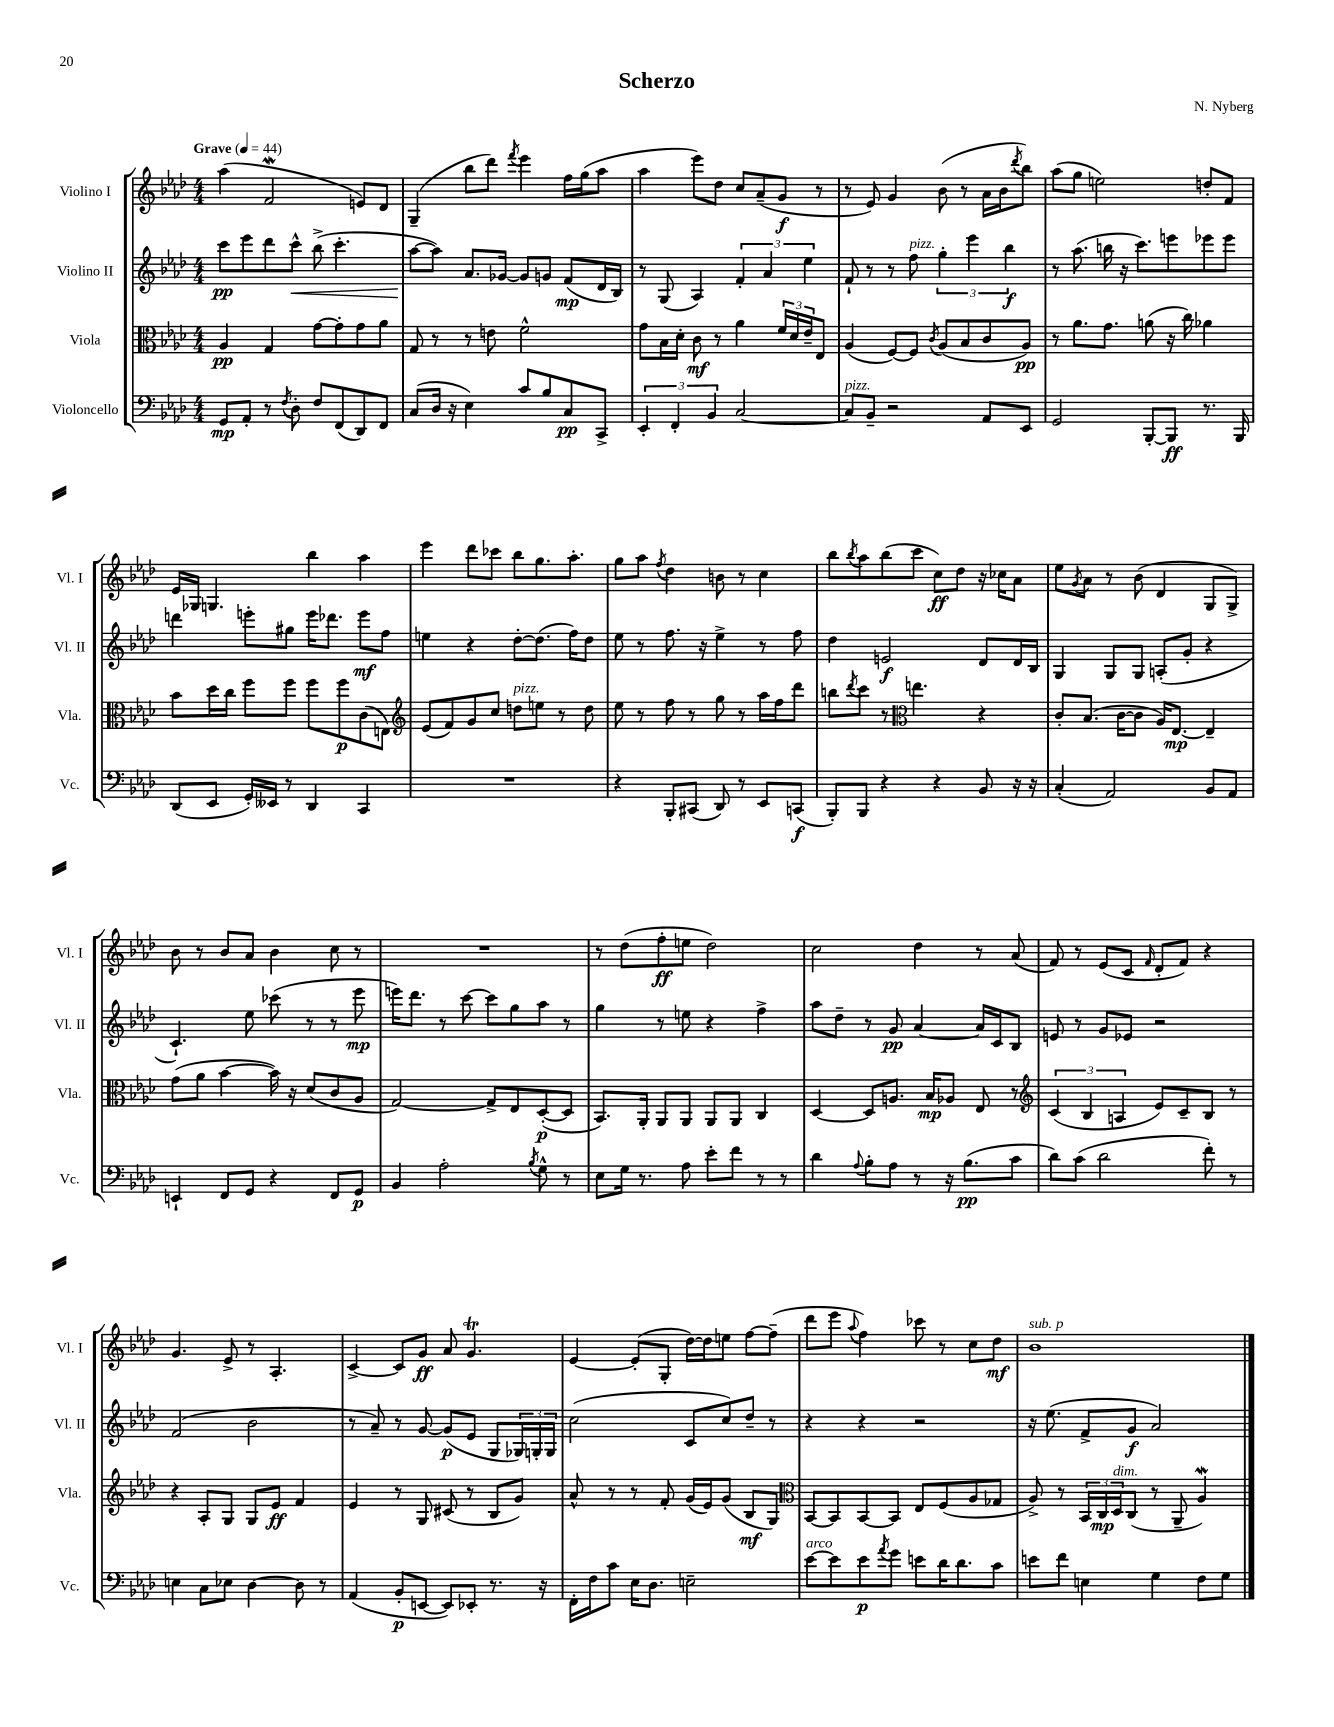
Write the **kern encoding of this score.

**kern	**dynam	**kern	**dynam	**kern	**dynam	**kern	**dynam
*part4	*part4	*part3	*part3	*part2	*part2	*part1	*part1
*staff4	*staff4	*staff3	*staff3	*staff2	*staff2	*staff1	*staff1
*I"Violoncello	*	*I"Viola	*	*I"Violino II	*	*I"Violino I	*
*I'Vc.	*	*I'Vla.	*	*I'Vl. II	*	*I'Vl. I	*
*clefF4	*	*clefC3	*	*clefG2	*	*clefG2	*
*k[b-e-a-d-]	*	*k[b-e-a-d-]	*	*k[b-e-a-d-]	*	*k[b-e-a-d-]	*
*M4/4	*	*M4/4	*	*M4/4	*	*M4/4	*
*MM44	*	*MM44	*	*MM44	*	*MM44	*
=1	=1	=1	=1	=1	=1	=1	=1
!	!	!	!	!	!	!LO:TX:a:B:t=Grave	!
8GG/L	mp	4A-/	pp	8ccc\L	pp	(4aa-\	.
8AA-'/J	.	.	.	8eee-\	.	.	.
8r	.	4G/	.	8ddd-\	.	2fW/	.
8qF/	.	.	.	.	.	.	.
!	!	!	!	!	!LO:HP:b	!	!
8D-'\	.	.	.	8ccc^^\J	<	.	.
8F/L	.	[8g\L	.	(8bb-^\	.	.	.
(8FF/	.	8g'\]	.	4.ccc'\	.	.	.
8DD-/)	.	8g\	.	.	.	8en/L)	.
8FF/J	.	8a-\J	.	.	.	8d-/J	.
=2	=2	=2	=2	=2	=2	=2	=2
(8C/L	.	8G/	.	[8aa-\L	.	(4G~/	.
16D-/Jk	.	8r	.	8aa-\J])	[	.	.
16r	.	.	.	.	.	.	.
4E-\)	.	8r	.	8.a-/L	.	8bb-\L	.
.	.	8en\	.	.	.	8ddd-\J)	.
.	.	.	.	[16g-X/Jk	.	.	.
.	.	.	.	.	.	8qfff/	.
8c/L	.	2f^^\	.	8g-/L]	.	4eee-\	.
8B-/	.	.	.	8gn/J	.	.	.
8C/	pp	.	.	(8f/L	mp	16ff\LL	.
.	.	.	.	.	.	(16gg\J	.
8CC^/J	.	.	.	16d-/L	.	8aa-\J	.
.	.	.	.	16B-/JJ)	.	.	.
=3	=3	=3	=3	=3	=3	=3	=3
6EE-'/	.	8g\L	.	8r	.	4aa-\	.
.	.	16B-\L	.	(8G/	.	.	.
6FF'/	.	.	.	.	.	.	.
.	.	16d-'\JJ	.	.	.	.	.
.	.	8c\	mf	4A-/)	.	8eee-\L)	.
6BB-/	.	.	.	.	.	.	.
.	.	8r	.	.	.	8dd-\J	.
[2C/	.	4a-\	.	6f'/	.	8cc/L	.
.	.	.	.	.	.	(8a-~/	.
.	.	.	.	6a-/	.	.	.
.	.	24f/LL	.	.	.	8g/J	f
.	.	24d-/	.	.	.	.	.
.	.	24e-~/J	.	6ee-\	.	.	.
.	.	8E-/J	.	.	.	8r	.
=4	=4	=4	=4	=4	=4	=4	=4
!LO:TX:a:i:t=pizz.	!	!	!	!	!	!	!
8C/L]	.	(4A-/	.	8f`/	.	8r	.
8BB-~/J	.	.	.	8r	.	8e-/)	.
2r	.	[8F/L)	.	8r	.	4g/	.
!	!	!	!	!LO:TX:a:i:t=pizz.	!	!	!
.	.	8F/J]	.	8ff\	.	.	.
.	.	8qc/	.	.	.	.	.
.	.	(8A-/L	.	6gg'\	.	(8b-\	.
.	.	8B-/	.	.	.	8r	.
.	.	.	.	6eee-\	.	.	.
8AA-/L	.	8c/	.	.	.	16a-\LL	.
.	.	.	.	.	.	16b-\J	.
.	.	.	.	6bb-\	f	.	.
.	.	.	.	.	.	8qddd-/	.
8EE-/J	.	8A-/J)	pp	.	.	8bb-\J)	.
=5	=5	=5	=5	=5	=5	=5	=5
2GG/	.	8r	.	8r	.	(8aa-\L	.
.	.	8.a-\L	.	(8.aa-\	.	8gg\J	.
.	.	.	.	.	.	2een\)	.
.	.	8.g\J	.	16bbn\	.	.	.
.	.	.	.	16r	.	.	.
.	.	.	.	8.ccc\L)	.	.	.
[8BBB-'/L	.	(8an\	.	.	.	.	.
8BBB-/J]	ff	16r	.	8eeen\	.	.	.
.	.	16cc\)	.	.	.	.	.
8.r	.	4a-X\	.	8eee-X\	.	8ddn'/L	.
.	.	.	.	8eee-\J	.	8f/J	.
16BBB-/	.	.	.	.	.	.	.
!!LO:LB:g=z
=6	=6	=6	=6	=6	=6	=6	=6
(8DD-/L	.	8b-\L	.	4dddn\	.	16e-/LL	.
.	.	.	.	.	.	16G-X/JJ	.
8EE-/J	.	16dd-\L	.	.	.	4.Gn/	.
.	.	16cc\JJ	.	.	.	.	.
16GG'/LL)	.	8ff\L	.	8eeen'\L	.	.	.
16EE--X/JJ	.	.	.	.	.	.	.
8r	.	8ff\J	.	8gg#X\J	.	.	.
4DD-/	.	8ff\L	.	16eee\KL	.	4bb-\	.
.	.	.	.	8.ddd-X\J	.	.	.
.	.	8ff\	p	.	.	.	.
4CC/	.	(8c\	.	8eee\L	mf	4aa-\	.
.	.	8En\J)	.	8ff\J	.	.	.
=7	=7	=7	=7	=7	=7	=7	=7
*	*	*clefG2	*	*	*	*	*
1r	.	(8e-/L	.	4een\	.	4eee-\	.
.	.	8f/)	.	.	.	.	.
.	.	8g/	.	4r	.	8ddd-\L	.
.	.	8cc/J	.	.	.	8ccc-X\J	.
!	!	!LO:TX:a:i:t=pizz.	!	!	!	!	!
.	.	8ddn\L	.	[8dd-'\L	.	8bb-\L	.
.	.	8een\J	.	(8.dd-\J]	.	8.gg\	.
.	.	8r	.	.	.	.	.
.	.	.	.	16ff\KL)	.	8.aa-'\J	.
.	.	8dd\	.	8dd-\J	.	.	.
=8	=8	=8	=8	=8	=8	=8	=8
4r	.	8ee-\	.	8ee-\	.	8gg\L	.
.	.	8r	.	8r	.	8aa-\J	.
.	.	.	.	.	.	8qff/	.
8BBB-'/L	.	8ff\	.	8.ff\	.	4dd-\	.
(8CC#X/J	.	8r	.	.	.	.	.
.	.	.	.	16r	.	.	.
8DD-/)	.	8gg\	.	4ee-^\	.	8bn\	.
8r	.	8r	.	.	.	8r	.
8EE-/L	.	16aa-\LL	.	8r	.	4cc\	.
.	.	16ff\J	.	.	.	.	.
(8CCn/J	f	8ddd-\J	.	8ff\	.	.	.
=9	=9	=9	=9	=9	=9	=9	=9
8BBB-'/L)	.	8bbn\L	.	4dd-\	.	8bb-\L	.
.	.	8qddd-/	.	.	.	8qbb-/	.
8BBB-/J	.	8ccc\J	.	.	.	8aa-\	.
4r	.	8r	.	2en/	f	(8bb-\	.
*	*	*clefC3	*	*	*	*	*
.	.	4.een\	.	.	.	8ccc\J	.
4r	.	.	.	.	.	8cc\L)	ff
.	.	.	.	.	.	8dd-\J	.
8BB-/	.	4r	.	8d-/L	.	16r	.
.	.	.	.	.	.	16cc-X\KL	.
16r	.	.	.	16d-/L	.	8a-\J	.
16r	.	.	.	16B-/JJ	.	.	.
=10	=10	=10	=10	=10	=10	=10	=10
(4C'/	.	8c'/L	.	4G/	.	8ee-\L	.
.	.	.	.	.	.	8qg/	.
.	.	(8.B-/J	.	.	.	8a-\J	.
2AA-/)	.	.	.	8G/L	.	8r	.
.	.	[16c\KL	.	.	.	.	.
.	.	8c\J]	.	8G/J	.	(8b-\	.
.	.	16A-/KL)	.	(8An'/L	.	4d-/	.
.	.	[8.E-/J	mp	.	.	.	.
.	.	.	.	8g'/J	.	.	.
8BB-/L	.	4E-~/]	.	4r	.	8G/L	.
8AA-/J	.	.	.	.	.	8G^/J)	.
!!LO:LB:g=z
=11	=11	=11	=11	=11	=11	=11	=11
4EEn`/	.	(8g\L	.	4.c`/)	.	8b-\	.
.	.	8a-\J	.	.	.	8r	.
8FF/L	.	[4b-\	.	.	.	8b-/L	.
8GG/J	.	.	.	8ee-\	.	8a-/J	.
4r	.	16b-\])	.	(8ccc-X\	.	4b-\	.
.	.	16r	.	.	.	.	.
.	.	(8d-/L	.	8r	.	.	.
8FF/L	.	8c/	.	8r	.	8cc\	.
8GG/J	p	8A-/J	.	8eee-\	mp	8r	.
=12	=12	=12	=12	=12	=12	=12	=12
4BB-/	.	[2G/)	.	16eeen\KL)	.	1r	.
.	.	.	.	8.ddd-\J	.	.	.
2A-'\	.	.	.	8r	.	.	.
.	.	.	.	[8ccc\	.	.	.
.	.	8G^/L]	.	8ccc\L]	.	.	.
.	.	8E-/	.	8gg\	.	.	.
8qB-/	.	.	.	.	.	.	.
8G^^\	.	([8D-'/	p	8aa-\J	.	.	.
8r	.	8D-/J]	.	8r	.	.	.
=13	=13	=13	=13	=13	=13	=13	=13
8E-\L	.	8.BB-/L)	.	4gg\	.	8r	.
16G\Jk	.	.	.	.	.	(8dd-\L	.
8.r	.	16AA-'/Jk	.	.	.	.	.
.	.	8AA-/L	.	8r	.	8ff'\	ff
8A-\	.	8AA-/J	.	8een\	.	8een\J	.
8e-'\L	.	8AA-/L	.	4r	.	2dd-\)	.
8f\J	.	8AA-/J	.	.	.	.	.
8r	.	4C/	.	4ff^\	.	.	.
8r	.	.	.	.	.	.	.
=14	=14	=14	=14	=14	=14	=14	=14
4d-\	.	[4D-/	.	8aa-\L	.	2cc\	.
.	.	.	.	8dd-~\J	.	.	.
8qqA-/	.	.	.	.	.	.	.
8B-'\L	.	8D-/L]	.	8r	.	.	.
8A-\J	.	8.An/J	.	8g/	pp	.	.
8r	.	.	.	[4a-/	.	4dd-\	.
.	.	16B-/KL	mp	.	.	.	.
16r	.	8A-X/J	.	.	.	.	.
(8.B-\L	pp	.	.	.	.	.	.
.	.	8E-/	.	16a-/LL]	.	8r	.
.	.	.	.	16c/J	.	.	.
8c\J	.	8r	.	8B-/J	.	(8a-/	.
=15	=15	=15	=15	=15	=15	=15	=15
*	*	*clefG2	*	*	*	*	*
8d-\L)	.	(6c/	.	8en/	.	8f/)	.
(8c\J	.	.	.	8r	.	8r	.
.	.	6B-/	.	.	.	.	.
2d-\	.	.	.	8g/L	.	(8e-/L	.
.	.	6An/	.	.	.	.	.
.	.	.	.	8e-X/J	.	8c/J	.
.	.	.	.	.	.	16qqf/	.
.	.	8e-/L)	.	2r	.	8d-'/L	.
.	.	8c~/	.	.	.	8f/J)	.
8f'\)	.	8B-/J	.	.	.	4r	.
8r	.	8r	.	.	.	.	.
!!LO:LB:g=z
=16	=16	=16	=16	=16	=16	=16	=16
4En\	.	4r	.	(2f/	.	4.g/	.
8C\L	.	8A-'/L	.	.	.	.	.
8E-X\J	.	8G/J	.	.	.	8e-^/	.
[4D-\	.	8G/L	.	2b-\	.	8r	.
.	.	8e-/J	ff	.	.	4.A-'/	.
8D-\]	.	4f/	.	.	.	.	.
8r	.	.	.	.	.	.	.
=17	=17	=17	=17	=17	=17	=17	=17
(4AA-/	.	4e-/	.	8r	.	[4c^/	.
.	.	.	.	8a-~/)	.	.	.
8BB-'/L	p	8r	.	8r	.	8c/L]	.
[8EEn/J	.	8G/	.	[8g/	.	8g/J	ff
8EE/L])	.	(8c#X/	.	(8g/L]	p	8a-/	.
8EE-X'/J	.	8r	.	8e-/J	.	4.gt/	.
8.r	.	8B-/L	.	8G/L	.	.	.
.	.	8g/J)	.	24G-X/L)	.	.	.
.	.	.	.	24Gn'/	.	.	.
16r	.	.	.	.	.	.	.
.	.	.	.	24G/JJ	.	.	.
=18	=18	=18	=18	=18	=18	=18	=18
16FF'\LL	.	8a-^^/	.	(2cc\	.	[4e-/	.
16F\J	.	.	.	.	.	.	.
8c\J	.	8r	.	.	.	.	.
16E-\KL	.	8r	.	.	.	(8e-'/L]	.
8.D-\J	.	.	.	.	.	.	.
.	.	8f'/	.	.	.	8G'/J	.
2En~\	.	(16g/LL	.	8c/L	.	[16dd-\LL)	.
.	.	16e-/J)	.	.	.	16dd-\J]	.
.	.	(8g/J	.	8cc/)	.	8een\J	.
.	.	8B-/L	mf	8dd-~/J	.	[8ff\L	.
.	.	8G/J)	.	8r	.	(8ff~\J]	.
=19	=19	=19	=19	=19	=19	=19	=19
*	*	*clefC3	*	*	*	*	*
!LO:TX:a:i:t=arco	!	!	!	!	!	!	!
[8e-\L	.	[8BB-/L	.	4r	.	8ddd-\L	.
8e-\]	.	8BB-/]	.	.	.	8eee-\J	.
.	.	.	.	.	.	8qqaa-/	.
8e-\	p	[8BB-/	.	4r	.	4ff\)	.
8qa-/	.	.	.	.	.	.	.
8g\J	.	8BB-/J]	.	.	.	.	.
8en\L	.	8E-/L	.	2r	.	8ccc-X\	.
16d-\K	.	(8F/	.	.	.	8r	.
8.d-\	.	.	.	.	.	.	.
.	.	8A-/	.	.	.	8cc\L	.
8c\J	.	8G-X/J	.	.	.	8dd-\J	mf
=20	=20	=20	=20	=20	=20	=20	=20
!	!	!	!	!	!	!LO:TX:a:i:t=sub. p	!
8en\L	.	8A-^/)	.	16r	.	1b-	.
.	.	.	.	(8.ee-\	.	.	.
8f\J	.	8r	.	.	.	.	.
4En\	.	24BB-/LL	.	8f^/L	.	.	.
.	.	24C/	mp	.	.	.	.
!	!	!LO:TX:a:i:t=dim.	!	!	!	!	!
.	.	24D-/J	.	.	.	.	.
.	.	(8C/J	.	8g/J	f	.	.
4G\	.	8r	.	2a-/)	.	.	.
.	.	8AA-~/	.	.	.	.	.
8F\L	.	4A-w/)	.	.	.	.	.
8G\J	.	.	.	.	.	.	.
==	==	==	==	==	==	==	==
*-	*-	*-	*-	*-	*-	*-	*-
